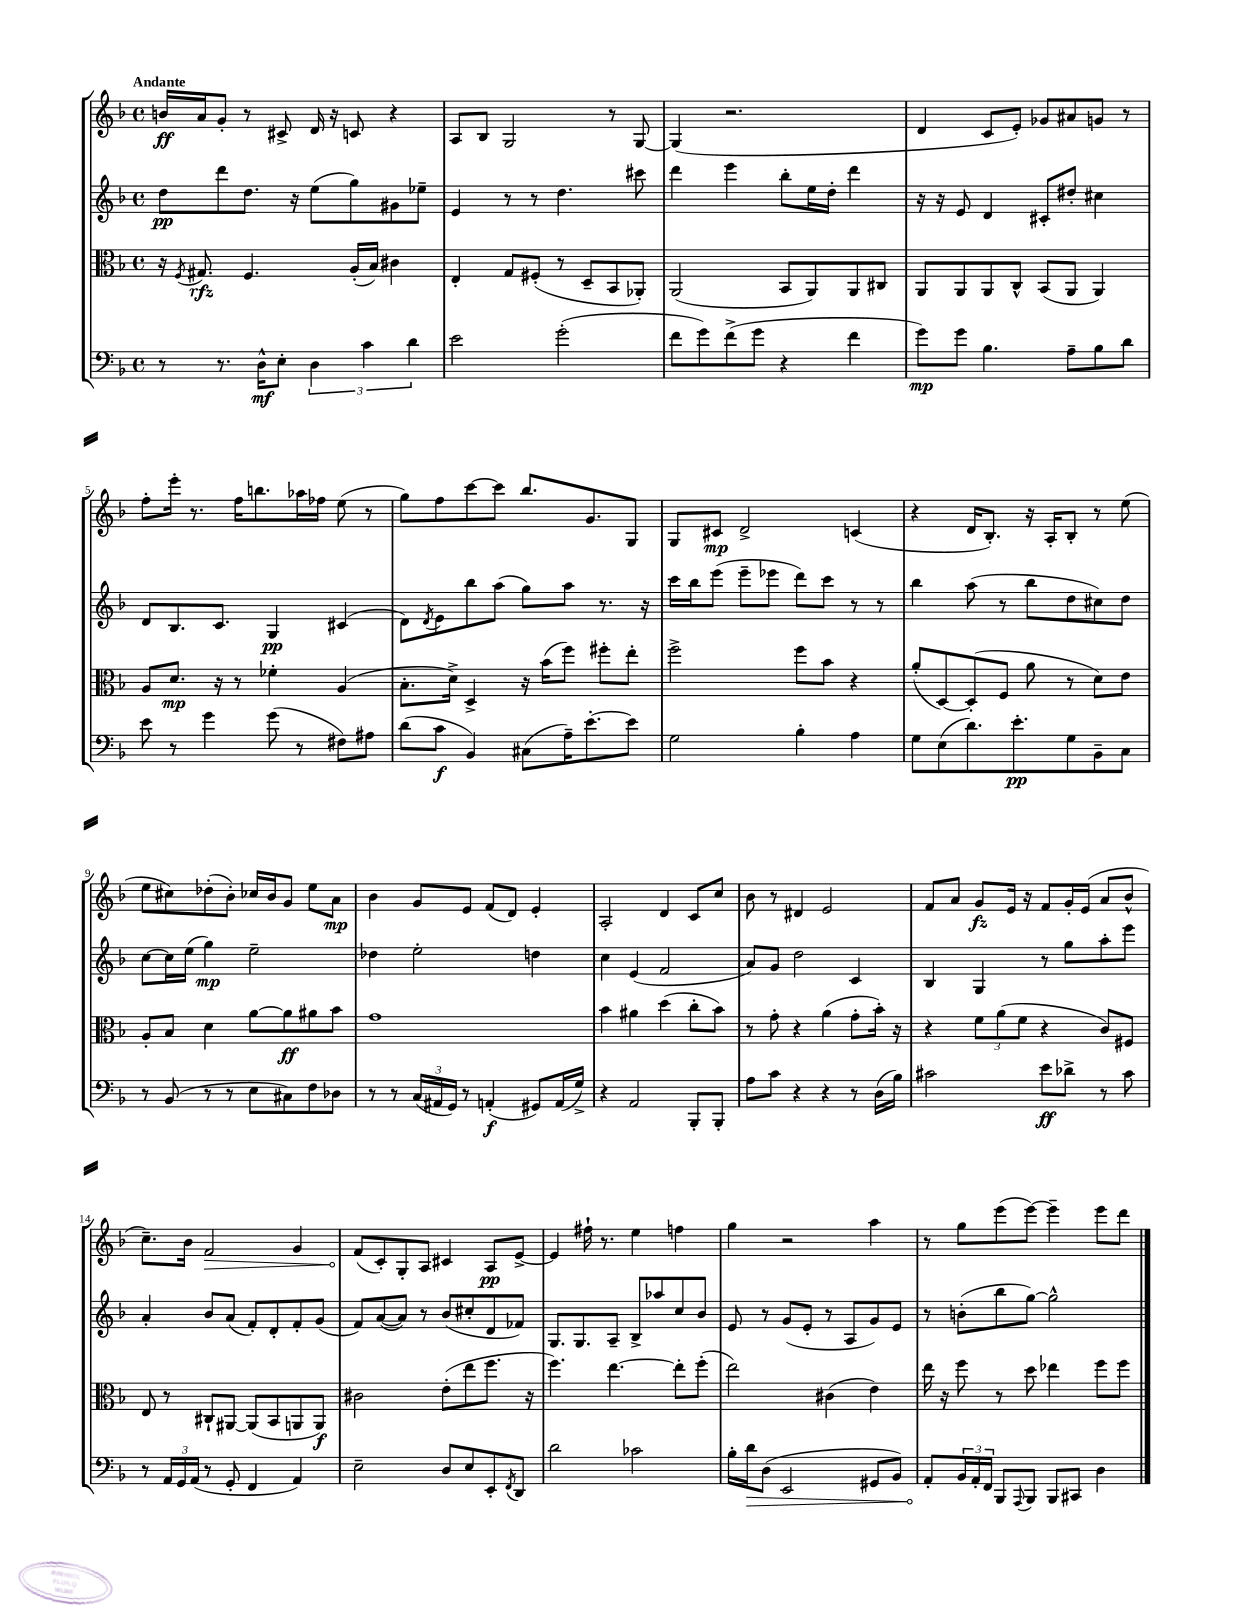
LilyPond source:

<<
\new StaffGroup <<
\new Staff = "s0" {
    \clef treble \key f \major \defaultTimeSignature \time 4/4 \tempo "Andante"
    b'16\ff a'16 g'8-. r8 cis'8-> d'16 r16 c'8 r4 |
    a8 bes8 g2 r8 g8~ |
    g4( r2. |
    d'4 c'8 e'8-.) ges'8 ais'8 g'8 r8 |
    f''8-. e'''16-. r8. f''16 b''8. aes''16 fes''16 e''8( r8 |
    g''8) f''8 c'''8~ c'''8 bes''8. g'8. g8 |
    g8 cis'8\mp d'2-> c'4( |
    r4 d'16 bes8.-.) r16 a16-. bes8-. r8 e''8( |
    e''8 cis''8) des''8-.( bes'8-.) ces''16 bes'16 g'8 e''8 a'8\mp |
    bes'4 g'8 e'8 f'8( d'8) e'4-. |
    a2-. d'4 c'8 c''8 |
    bes'8 r8 dis'4 e'2 |
    f'8 a'8 g'8\fz e'16 r16 f'8 g'16-. e'16( a'8 bes'8-^ |
    c''8.--) bes'16 \once \override Hairpin.circled-tip = ##t f'2\> g'4 |
    f'8\!( c'8-.) g8-. a8 cis'4 a8\pp e'8~-> |
    e'4 fis''16-! r8. e''4 f''4 |
    g''4 r2 a''4 |
    r8 g''8 e'''8( e'''8~) e'''4-- e'''8 d'''8 \bar "|." |
}
\new Staff = "s1" {
    \clef treble \key f \major \defaultTimeSignature \time 4/4
    d''8\pp d'''8 d''8. r16 e''8( g''8) gis'8 ees''8-- |
    e'4 r8 r8 d''4. cis'''8 |
    d'''4 e'''4 bes''8-. e''16 d''16-. d'''4 |
    r16 r16 e'8 d'4 cis'8-. dis''8-. cis''4 |
    d'8 bes8. c'8. g4\pp cis'4( |
    d'8) \acciaccatura { d'8 } e'8 bes''8 a''8( g''8) a''8 r8. r16 |
    c'''16 bes''16 e'''8( e'''8-- ees'''8 d'''8) c'''8 r8 r8 |
    bes''4 a''8( r8 bes''8 d''8 cis''8) d''8 |
    c''8~ c''16 e''16( g''4\mp) e''2-- |
    des''4 e''2-. d''4 |
    c''4 e'4( f'2 |
    a'8) g'8 d''2 c'4 |
    bes4 g4 r8 g''8 a''8-. e'''8 |
    a'4-. bes'8 a'8( f'8-.) d'8-. f'8-. g'8( |
    f'8) a'8~( a'8) r8 bes'8( cis''8-. d'8 fes'8) |
    g8. g8. a8-- bes8-> aes''8 c''8 bes'8 |
    e'8 r8 g'8( e'8-. r8 a8 g'8) e'8 |
    r8 b'8-.( bes''8 g''8~) g''2-^ \bar "|." |
}
\new Staff = "s2" {
    \clef alto \key f \major \defaultTimeSignature \time 4/4
    r16 \acciaccatura { f8 } gis8.\rfz f4. a16-.( bes16) cis'4 |
    e4-. g8 fis8-.( r8 d8-- bes,8 aes,8-.) |
    a,2( bes,8 a,8) a,8 cis8 |
    a,8 a,8 a,8 c8-^ bes,8( a,8 a,4) |
    a8 d'8.\mp r16 r8 fes'4-. a4( |
    bes8.-. d'16->) d4-> r16 bes'16( f''8) fis''8-. e''8-. |
    f''2-> f''8 bes'8 r4 |
    a'8-.( d8~) d8-.( f8 a'8 r8 d'8) e'8 |
    a8-. bes8 d'4 a'8~ a'8\ff ais'8 bes'8 |
    g'1 |
    bes'4 ais'4 d''4( c''8-. bes'8) |
    r8 g'8-. r4 a'4( g'8-. bes'16-.) r16 |
    r4 \tuplet 3/2 { f'8 a'8( f'8 } r4 c'8) fis8 |
    e8 r8 cis8-! ais,8~ ais,8( bes,8 a,8 a,8\f) |
    cis'2 e'8-.( e''8 f''8. r16 |
    f''4.) e''4.~ e''8-. f''8-.( |
    e''2) cis'4( e'4) |
    e''16 r16 f''8 r8 d''8 ees''4 f''8 f''8 \bar "|." |
}
\new Staff = "s3" {
    \clef bass \key f \major \defaultTimeSignature \time 4/4
    r8 r8. d16-^\mf e8-. \tuplet 3/2 { d4 c'4 d'4 } |
    e'2 g'2-.( |
    f'8 g'8) f'8->( g'8 r4 f'4 |
    g'8\mp) g'8 bes4. a8-- bes8 d'8 |
    e'8 r8 g'4 g'8( r8 fis8) ais8 |
    d'8( c'8\f bes,4) cis8( a16--) e'8.~-. e'8 |
    g2 bes4-. a4 |
    g8 e8( d'8.) e'8.-.\pp g8 bes,8-- c8 |
    r8 bes,8( r8 r8 e8 cis8) f8 des8 |
    r8 r8 \tuplet 3/2 { c16( ais,16 g,16) } r8 a,4-.\f( gis,8) a,16( g16->) |
    r4 a,2 bes,,8-. bes,,8-. |
    a8 c'8 r4 r4 r8 d16( bes16) |
    cis'2 e'8\ff des'8-> r8 cis'8 |
    r8 \tuplet 3/2 { a,16 g,16 a,16( } r8 g,8-. f,4 a,4) |
    e2-- d8 e8 e,8-. \acciaccatura { f,8 } d,8 |
    d'2 ces'2 |
    bes16-. \once \override Hairpin.circled-tip = ##t d'16\> d8( e,2 gis,8 bes,8) |
    a,8-.\! \tuplet 3/2 { bes,16 a,16-. f,16 } bes,,8 \appoggiatura { a,,8 } bes,,8 bes,,8 cis,8 d4 \bar "|." |
}
>>
>>
